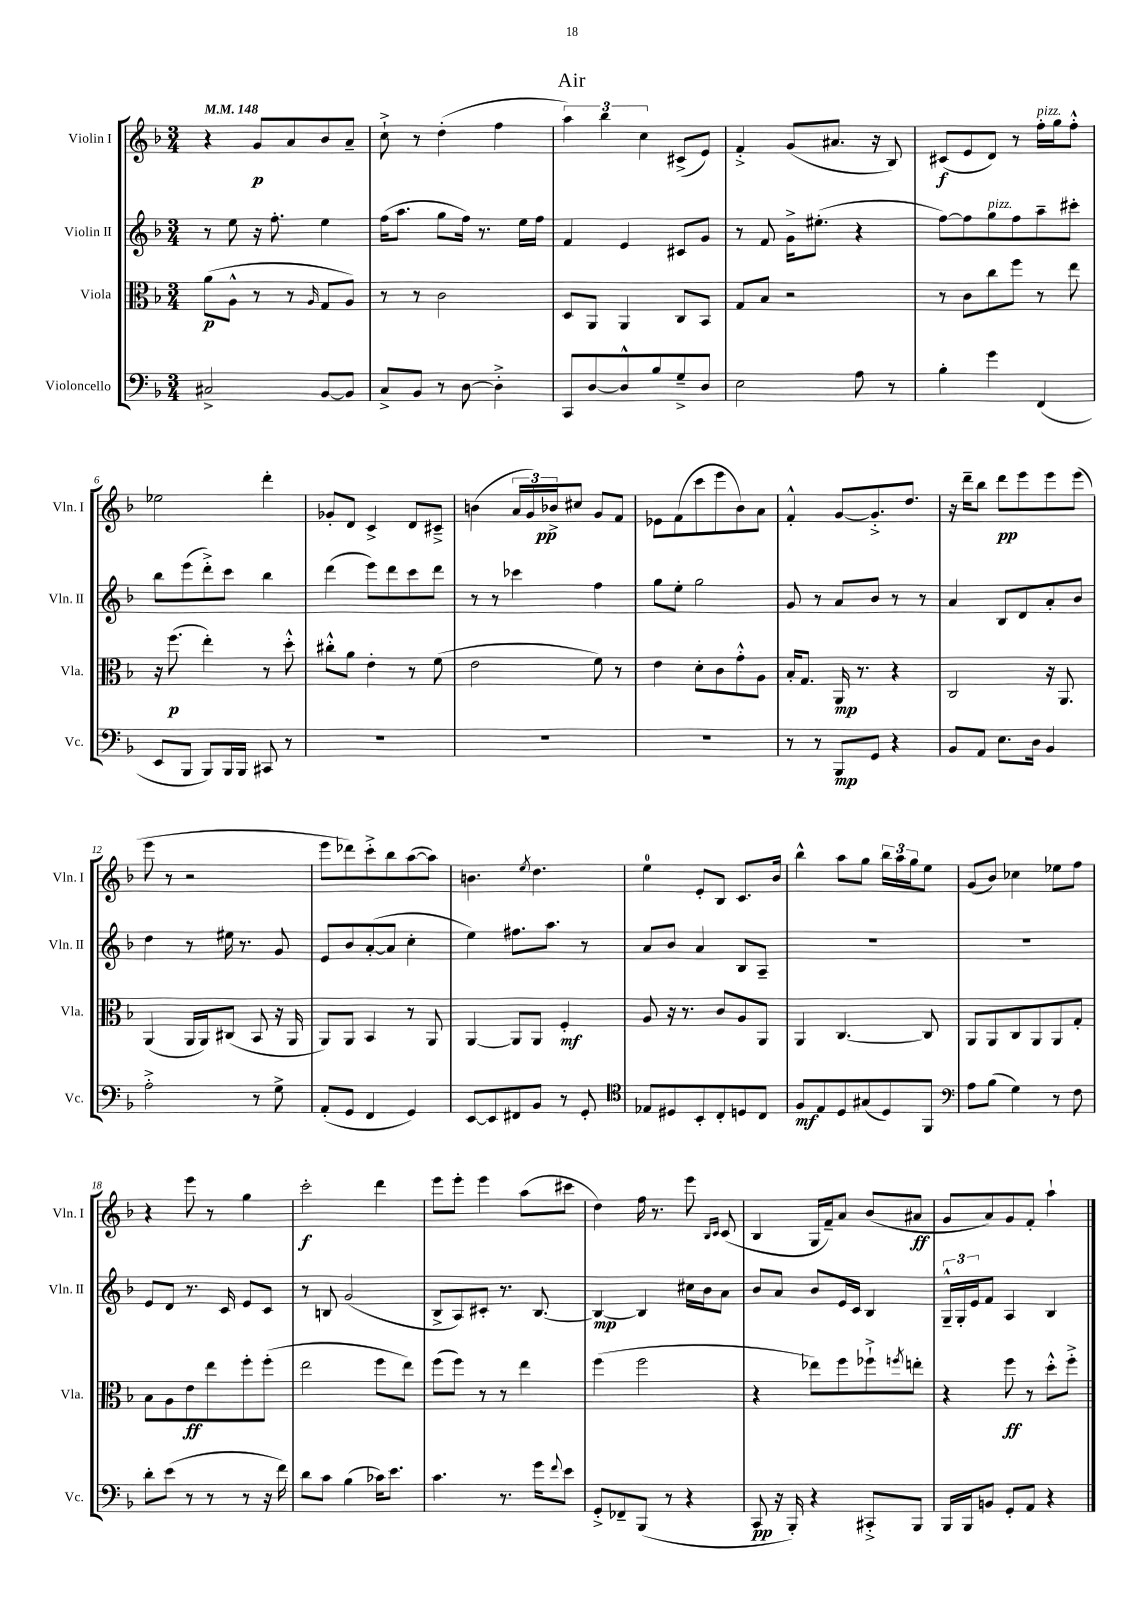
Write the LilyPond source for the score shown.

\header { title = "Air" }
<<
\new StaffGroup <<
\new Staff = "s0" \with { instrumentName = "Violin I" shortInstrumentName = "Vln. I" } {
    \clef treble \key f \major \numericTimeSignature \time 3/4 \tempo 4 = 148
    r4 g'8\p a'8 bes'8 a'8-- |
    c''8-!-> r8 d''4-.( f''4 |
    \tuplet 3/2 { a''4) bes''4 c''4 } cis'8->( e'8) |
    f'4-.-> g'8( ais'8. r16 bes8) |
    cis'8\f( e'8 d'8) r8 f''16-.^\markup { \italic "pizz." } g''16 f''8-.-^ |
    ees''2 d'''4-. |
    ges'8-. d'8 c'4-> d'8 cis'8---> |
    b'4( \tuplet 3/2 { a'16 g'16) bes'16->\pp } cis''8 g'8 f'8 |
    ees'8 f'8( c'''8 e'''8 bes'8) a'8 |
    f'4-.-^ g'8~ g'8.-.-> d''8. |
    r16 d'''16-- bes''8 d'''8\pp e'''8 e'''8 e'''8( |
    e'''8 r8 r2 |
    e'''8 des'''8) c'''8-.-> bes''8 a''8~( a''8) |
    b'4. \acciaccatura { e''8 } d''4. |
    e''4-0 e'8-. bes8 c'8. bes'16 |
    bes''4-^ a''8 g''8 \tuplet 3/2 { bes''16 a''16 g''16 } e''8 |
    g'8( bes'8) ces''4 ees''8 f''8 |
    r4 e'''8 r8 g''4 |
    c'''2-.\f d'''4 |
    e'''8 e'''8-. e'''4 a''8( cis'''8 |
    d''4) f''16 r8. e'''8 \grace { bes16 c'16 } c'8( |
    bes4 g16 f'16--) a'8 bes'8( ais'8\ff |
    g'8 a'8) g'8 f'8-. a''4-! \bar "|." |
}
\new Staff = "s1" \with { instrumentName = "Violin II" shortInstrumentName = "Vln. II" } {
    \clef treble \key f \major \numericTimeSignature \time 3/4
    r8 e''8 r16 f''8.-. e''4 |
    f''16( a''8. g''8 f''16) r8. e''16 f''16 |
    f'4 e'4 cis'8 g'8 |
    r8 f'8 g'16-> eis''8.-.( r4 |
    f''8~) f''8 g''8^\markup { \italic "pizz." } f''8 a''8-- cis'''8-. |
    bes''8 e'''8( d'''8-.->) c'''8 bes''4 |
    d'''4( e'''8) d'''8 c'''8 d'''8 |
    r8 r8 ces'''4 f''4 |
    g''8 e''8-. g''2 |
    g'8 r8 a'8 bes'8 r8 r8 |
    a'4 bes8 d'8 a'8-. bes'8 |
    d''4 r8 eis''16 r8. g'8 |
    e'8 bes'8 a'8~-.( a'8 c''4-. |
    e''4) fis''8. a''8. r8 |
    a'8 bes'8 a'4 bes8 a8-- |
    R2. |
    R2. |
    e'8 d'8 r8. c'16 e'8 c'8 |
    r8 b8 g'2( |
    bes8-> a8) cis'8-. r8. bes8.~ |
    bes4~\mp bes4 cis''16 bes'16 a'8 |
    bes'8 a'8 bes'8 e'16 c'16 bes4 |
    \tuplet 3/2 { g16---^ g16-. e'16 } f'8 a4 bes4 \bar "|." |
}
\new Staff = "s2" \with { instrumentName = "Viola" shortInstrumentName = "Vla." } {
    \clef alto \key f \major \numericTimeSignature \time 3/4
    a'8\p( a8-^ r8 r8 \grace { a16 } g8 a8) |
    r8 r8 c'2 |
    d8 a,8 a,4 c8 bes,8 |
    g8 bes8 r2 |
    r8 c'8 c''8 f''8 r8 e''8 |
    r16 f''8.\p( e''4-.) r8 d''8-.-^ |
    cis''8-.-^ a'8 e'4-. r8 f'8( |
    e'2 f'8) r8 |
    e'4 d'8-. c'8 g'8-.-^ a8 |
    bes16-. g8. a,16\mp r8. r4 |
    c2 r16 a,8. |
    a,4( a,16 a,16) cis8( bes,8 r16 a,16 |
    a,8) a,8 bes,4 r8 a,8 |
    a,4~ a,8 a,8 f4-.\mf |
    a8 r16 r8. c'8 a8 a,8 |
    a,4 c4.~ c8 |
    a,8 a,8 c8 a,8 a,8 g8-. |
    bes8 a8 e'8\ff e''8 f''8-. f''8-.( |
    e''2 f''8 e''8) |
    f''8( f''8) r8 r8 e''4 |
    f''4( f''2 |
    r4 ees''8) f''8 fes''8-!-> \acciaccatura { f''8 } e''8-. |
    r4 f''8\ff r8 d''8-.-^ f''8-.-> \bar "|." |
}
\new Staff = "s3" \with { instrumentName = "Violoncello" shortInstrumentName = "Vc." } {
    \clef bass \key f \major \numericTimeSignature \time 3/4
    cis2-> bes,8~ bes,8 |
    c8-> bes,8 r8 d8~ d4-.-> |
    c,8 d8~ d8-^ bes8 g8---> d8 |
    e2 a8 r8 |
    bes4-. g'4 f,4( |
    e,8 bes,,8 bes,,8) bes,,16 bes,,16 cis,8 r8 |
    R2. |
    R2. |
    R2. |
    r8 r8 bes,,8\mp g,8 r4 |
    bes,8 a,8 e8. d16 bes,4 |
    a2-.-> r8 g8-> |
    a,8-.( g,8 f,4 g,4) |
    e,8~ e,8 fis,8 bes,8 r8 g,8-. |
    \clef tenor ees8 dis8 bes,8-. c8-. d8 c8 |
    f8\mf e8 d8 gis8( d8) f,8 |
    \clef bass a8 bes8( g4) r8 f8 |
    d'8-. e'8( r8 r8 r8 r16 f'16) |
    d'8 c'8 bes4( ces'16) e'8. |
    c'4. r8. g'16 \appoggiatura { f'8 } e'8 |
    g,8-.-> fes,8-- bes,,8( r8 r4 |
    c,8\pp r16 bes,,16-.) r4 cis,8-.-> bes,,8 |
    bes,,16 bes,,16 b,8 g,8-. a,8 r4 \bar "|." |
}
>>
>>
